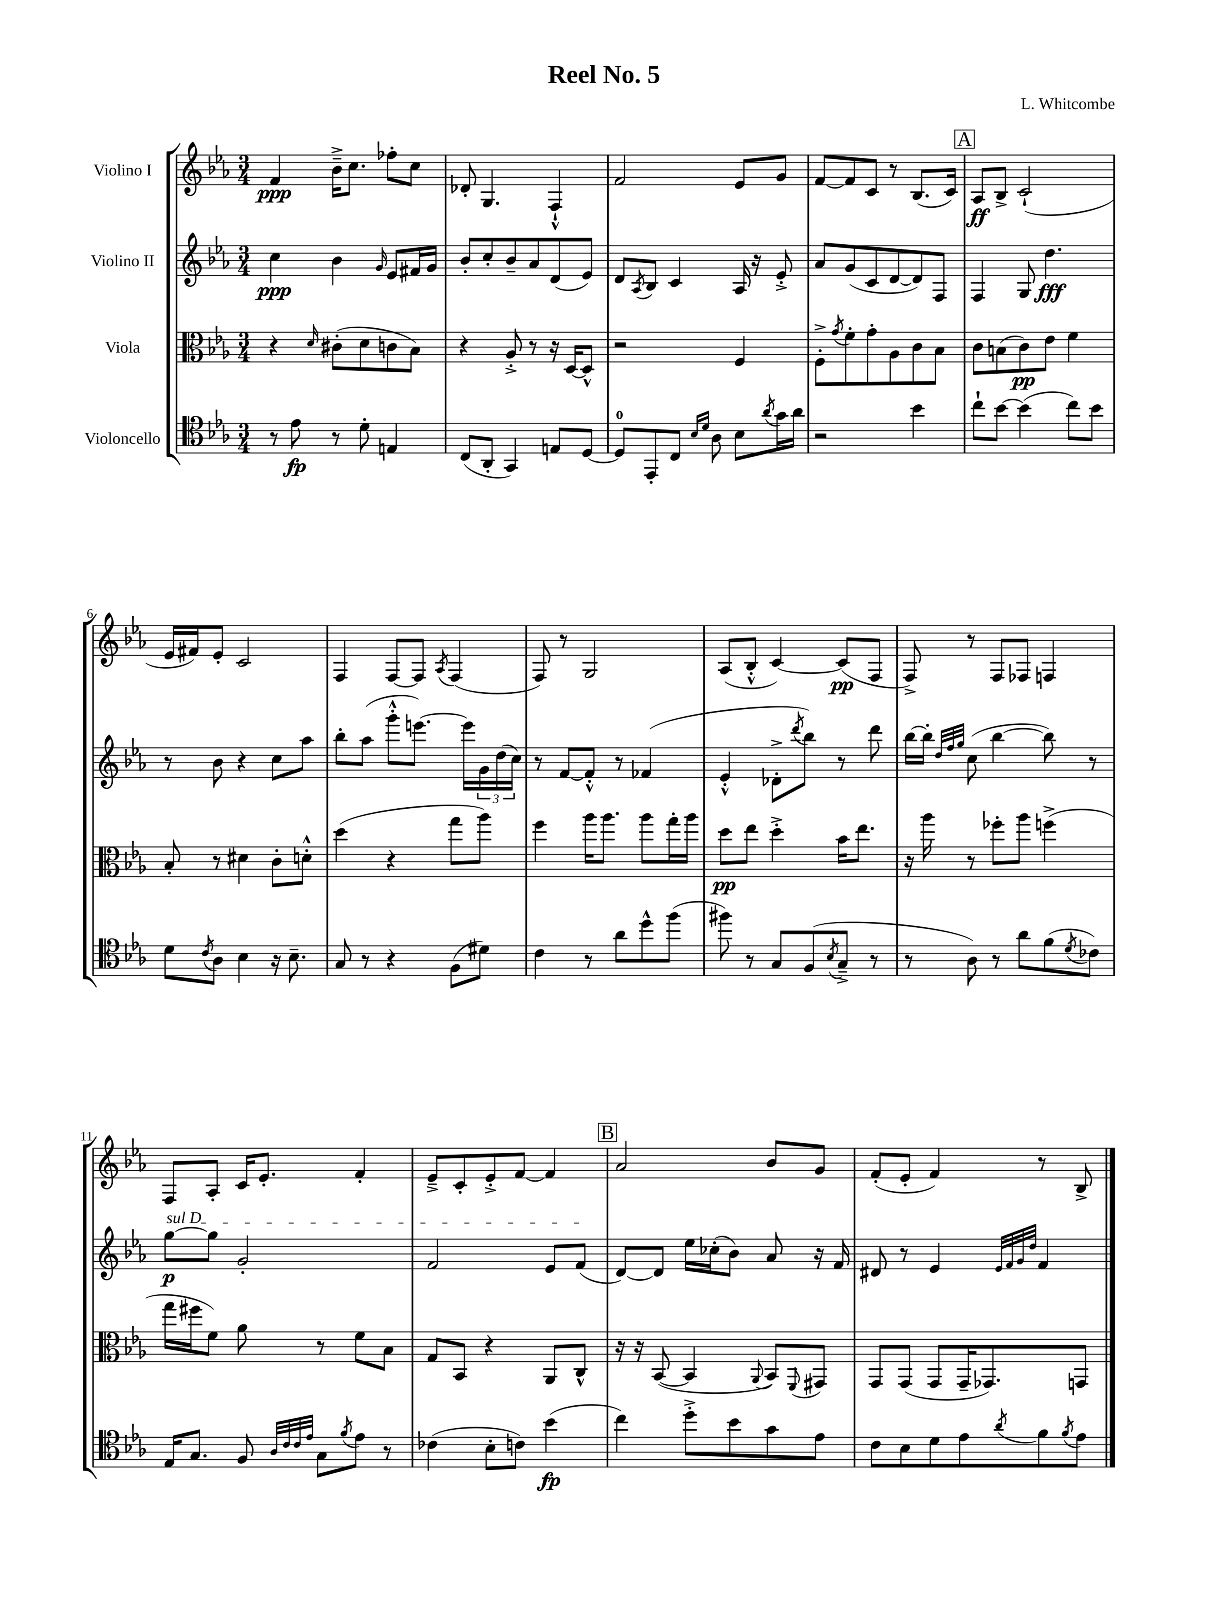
\header { title = "Reel No. 5" composer = "L. Whitcombe" }
<<
\new StaffGroup <<
\new Staff = "s0" \with { instrumentName = "Violino I" } {
    \clef treble \key ees \major \numericTimeSignature \time 3/4
    f'4\ppp bes'16---> c''8. fes''8-. c''8 |
    des'8-. g4. f4-!-^ |
    f'2 ees'8 g'8 |
    f'8~ f'8 c'8 r8 bes8.( c'16) |
    \mark \markup { \box "A" } aes8\ff bes8-> c'2-!( |
    ees'16 fis'16) ees'8-. c'2 |
    f4 f8~ f8 \acciaccatura { aes8 } f4( |
    f8) r8 g2 |
    aes8( bes8-.-^ c'4~) c'8\pp( f8 |
    f8->) r8 f8 fes8 f4 |
    f8 aes8-. c'16 ees'8.-. f'4-. |
    ees'8---> c'8-. ees'8-.-> f'8~ f'4 |
    \mark \markup { \box "B" } aes'2 bes'8 g'8 |
    f'8-.( ees'8-. f'4) r8 bes8-> \bar "|." |
}
\new Staff = "s1" \with { instrumentName = "Violino II" } {
    \clef treble \key ees \major \numericTimeSignature \time 3/4
    c''4\ppp bes'4 \grace { g'16 } ees'8 fis'16 g'16 |
    bes'8-. c''8-. bes'8-- aes'8 d'8( ees'8) |
    d'8 \acciaccatura { aes8 } bes8 c'4 aes16 r16 ees'8-.-> |
    aes'8 g'8( c'8 d'8~ d'8) f8 |
    \mark \markup { \box "A" } f4 g8 d''4.\fff |
    r8 bes'8 r4 c''8 aes''8 |
    bes''8-. aes''8( g'''8-.-^ e'''8.~) e'''16 \tuplet 3/2 { g'16 d''16( c''16) } |
    r8 f'8~ f'8-.-^ r8 fes'4( |
    ees'4-.-^ des'8-.-> \acciaccatura { d'''8 } bes''8) r8 d'''8 |
    bes''16~ bes''16-. \grace { d''32 f''32 g''32 } c''8( bes''4~ bes''8) r8 |
    \once \override TextSpanner.bound-details.left.text = \markup { \italic "sul D" } g''8~\p\startTextSpan g''8 g'2-. |
    f'2 ees'8 f'8\stopTextSpan( |
    \mark \markup { \box "B" } d'8~) d'8 ees''16 ces''16-.( bes'8) aes'8 r16 f'16 |
    dis'8 r8 ees'4 \grace { ees'32 f'32 g'32 d''32 } f'4 \bar "|." |
}
\new Staff = "s2" \with { instrumentName = "Viola" } {
    \clef alto \key ees \major \numericTimeSignature \time 3/4
    r4 \grace { d'16 } cis'8-.( d'8 c'8 bes8) |
    r4 aes8-.-> r8 r16 d16~ d8-^ |
    r2 f4 |
    f8-.-> \acciaccatura { g'8 } f'8-. g'8-. aes8 c'8 bes8 |
    \mark \markup { \box "A" } c'8 b8( c'8\pp) ees'8 f'4 |
    bes8-. r8 dis'4 c'8-. d'8-.-^ |
    d''4( r4 g''8 aes''8) |
    f''4 aes''16 aes''8. aes''8 g''16-. aes''16 |
    d''8\pp ees''8 d''4-.-> bes'16 ees''8. |
    r16 aes''16 r8 fes''8-. aes''8 f''4->( |
    g''16 fis''16 f'8) aes'8 r8 f'8 bes8 |
    g8 bes,8 r4 aes,8 c8-^ |
    \mark \markup { \box "B" } r16 r16 bes,8~( bes,4 \appoggiatura { aes,8 } bes,8) \appoggiatura { f,8 } gis,8 |
    g,8 g,8( g,8 g,16-- ges,8.) g,8 \bar "|." |
}
\new Staff = "s3" \with { instrumentName = "Violoncello" } {
    \clef tenor \key ees \major \numericTimeSignature \time 3/4
    r8 ees'8\fp r8 d'8-. e4 |
    c8( aes,8-. g,4) e8 d8~ |
    d8-0 ees,8-. c8 \grace { bes16 d'16 } aes8 bes8 \acciaccatura { aes'8 } g'16 aes'16 |
    r2 bes'4 |
    \mark \markup { \box "A" } c''8-! bes'8~ bes'4( c''8) bes'8 |
    d'8 \acciaccatura { c'8 } aes8 bes4 r16 bes8.-- |
    g8 r8 r4 f8( dis'8) |
    c'4 r8 aes'8 d''8-^ f''8( |
    fis''8) r8 g8 f8( \acciaccatura { bes8 } g8---> r8 |
    r8 aes8) r8 aes'8 f'8( \acciaccatura { d'8 } ces'8) |
    ees16 g8. f8 \grace { aes32 c'32 c'32 ees'32 } g8 \acciaccatura { f'8 } ees'8 r8 |
    ces'4( bes8-. c'8) bes'4\fp( |
    \mark \markup { \box "B" } c''4) d''8-.-> bes'8 g'8 ees'8 |
    c'8 bes8 d'8 ees'8 \acciaccatura { aes'8 } f'8 \acciaccatura { f'8 } ees'8 \bar "|." |
}
>>
>>
